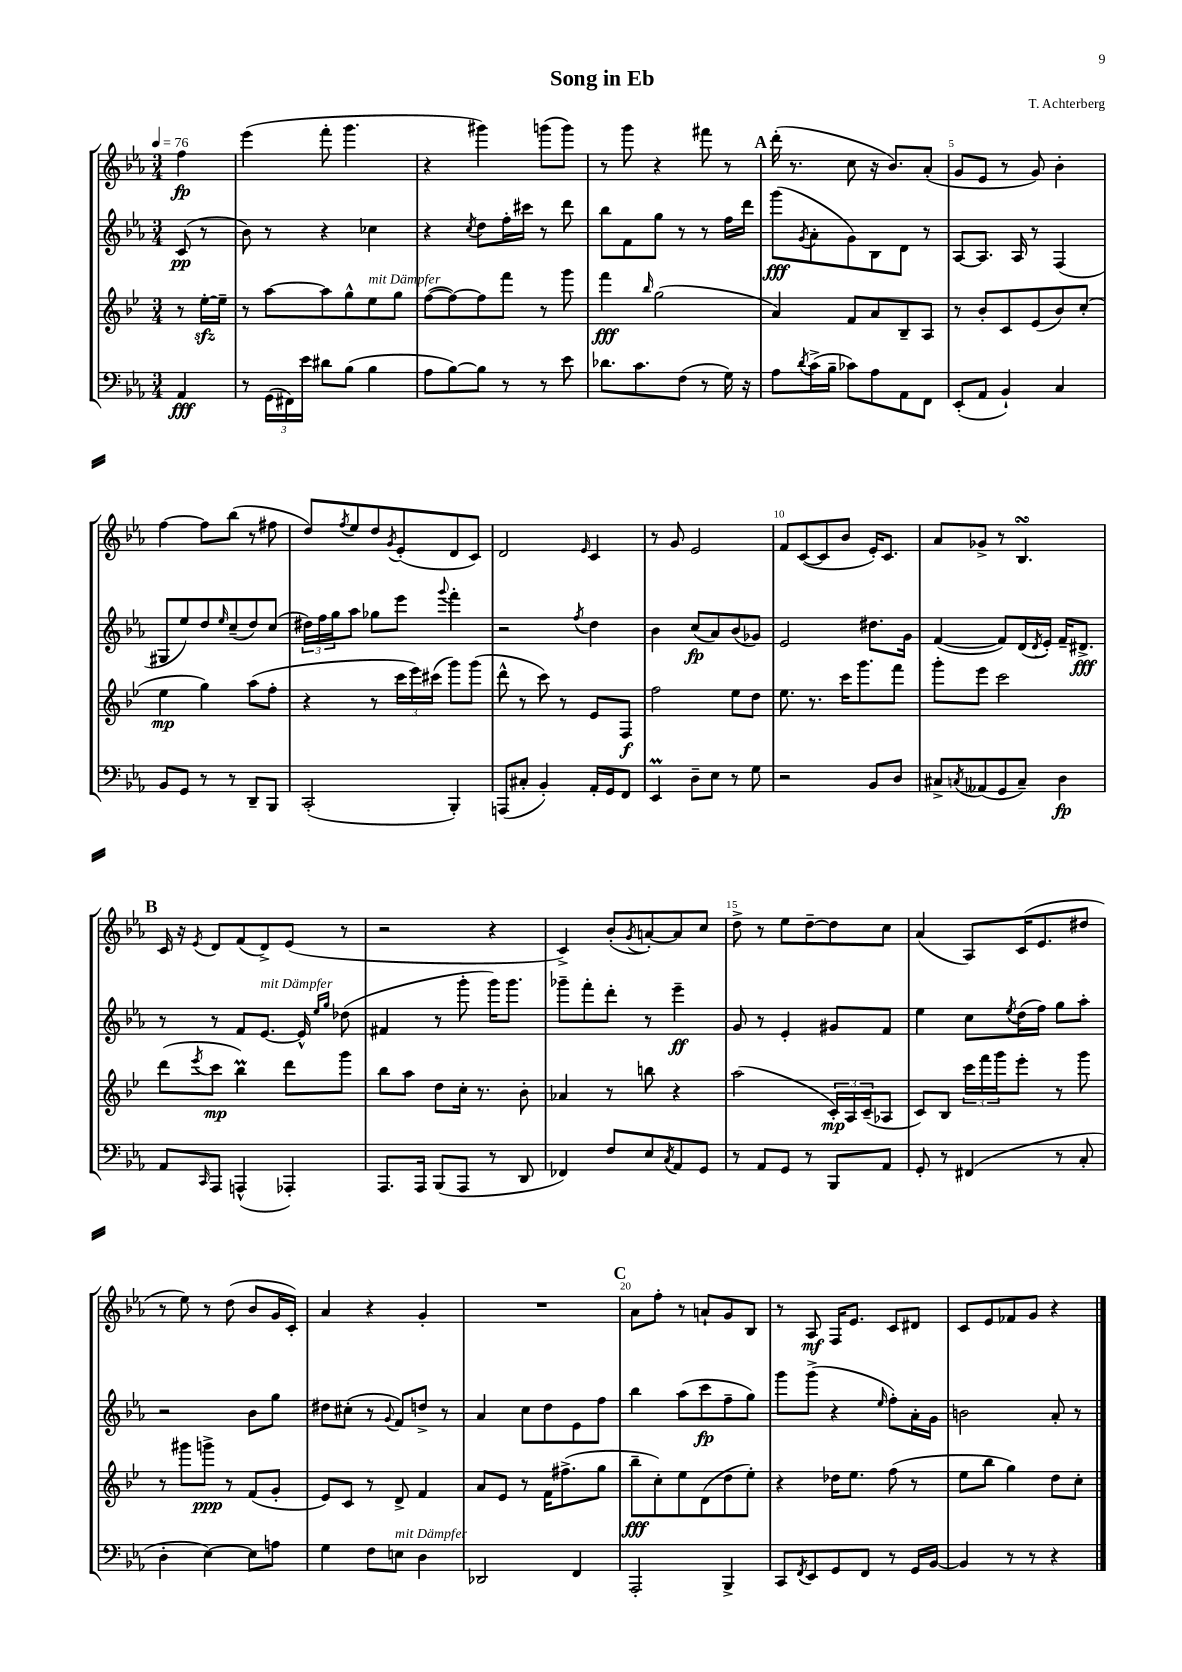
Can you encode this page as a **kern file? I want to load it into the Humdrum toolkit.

**kern	**kern	**kern	**kern
*staff4	*staff3	*staff2	*staff1
*clefF4	*clefG2	*clefG2	*clefG2
*k[b-e-a-]	*k[b-e-]	*k[b-e-a-]	*k[b-e-a-]
*M3/4	*M3/4	*M3/4	*M3/4
*MM76	*MM76	*MM76	*MM76
4AA-	8r	(8c	4ff
.	[16ee-'	8r	.
.	16ee-~]	.	.
=	=	=	=
8r	8r	8b-)	(4eee-
(24GG	[8aa	8r	.
24FF#)	.	.	.
24e-	.	.	.
8d#	8aa]	4r	8fff'
(8B-	8gg^^	.	4.ggg
4B-	8ee-	4cc-	.
.	8gg	.	.
=	=	=	=
8A-	([8ff	4r	4r
[8B-)	8ff_)	.	.
.	.	8qcc	.
8B-]	8ff]	8dd	4ggg#)
8r	8fff	16ff'	.
.	.	16ccc#	.
8r	8r	8r	(8ggg
8e-	8ggg	8ddd	8ggg)
=	=	=	=
8.d-	4fff	8bb-	8r
.	.	8f	8ggg
8.c	.	.	.
.	16qqbb-	.	.
.	(2gg	8gg	4r
(8F	.	8r	.
8r	.	8r	8fff#
16G)	.	16ff	8r
16r	.	16ddd	.
=	=	=	=
8A-	4a)	(8ggg	(16ddd'
.	.	.	8.r
8qd	.	8qg	.
(16c^	.	8a-'	.
16B-~	.	.	.
8c-)	8f	8g)	8cc
8A-	8a	8B-	16r
.	.	.	8.b-)
8AA-	8B-~	8d	.
8FF	8A	8r	(8a-'
=	=	=	=
(8EE-'	8r	[8A-	8g
8AA-	8b-'	8.A-]	8e-
4BB-`)	8c	.	8r
.	.	16A-	.
.	(8e-	8r	8g)
4C	8b-)	(4F	4b-'
.	(8cc'	.	.
=	=	=	=
8BB-	4ee-	8G#	[4ff
8GG	.	8ee-)	.
8r	4gg)	8dd	8ff]
.	.	16qqee-	.
8r	.	(8cc~	(8bb-
8DD~	(8aa	8dd)	8r
8BBB-	8ff'	(8cc	8ff#
=	=	=	=
(2CC'	4r	24dd#)	8dd)
.	.	24ff	.
.	.	24gg	.
.	.	.	8qff
.	.	8aa-	8ee-
.	8r	8gg-	8dd
.	.	.	8qg
.	24ccc	8eee-	(8e-'
.	24eee-)	.	.
.	(24ccc#	.	.
.	.	8qqggg	.
4BBB-')	8ggg)	4fff'	8d
.	(8ggg	.	8c)
=	=	=	=
(8AAA	8ddd^^	2r	2d
8C#'	8r	.	.
4BB-')	8ccc)	.	.
.	8r	.	.
.	.	8qff	16qqe-
16AA-'	8e-	4dd	4c
16GG	.	.	.
8FF	8F	.	.
=	=	=	=
4EE-	2ff	4b-	8r
.	.	.	8g
8D~	.	(8cc	2e-
8E-	.	8a-)	.
8r	8ee-	(8b-	.
8G	8dd	8g-)	.
=	=	=	=
2r	8.ee-	2e-	8f
.	.	.	([8c
.	8.r	.	.
.	.	.	8c]
.	16ccc	.	8b-
.	8.ggg	.	.
8BB-	.	8.dd#	16e-')
.	.	.	8.c
8D	8fff	.	.
.	.	16g	.
=	=	=	=
8C#^	8ggg'	([4f	8a-
8qC	.	.	.
(8AA--	8eee-	.	8g-^
8GG	2ccc	8f])	8r
8C~)	.	(16d	4.B-
.	.	8qd	.
.	.	16e-')	.
4D	.	16f~	.
.	.	8.d#^	.
=	=	=	=
8AA-	(8ddd	8r	16c
.	.	.	16r
16qqCC	8qeee-	.	8qe-
8AAA-	8ccc	8r	8d
(4AAA^^	4bb-)	8f	(8f
.	.	[8.e-	8d^)
4AAA-')	8ddd	.	(8e-
.	.	16e-^^]	.
.	.	16qqee-	.
.	.	16qqgg	.
.	8ggg	(8dd-	8r
=	=	=	=
8.AAA-	8bb-	4f#	2r
.	8aa	.	.
16AAA-	.	.	.
(8BBB-	8dd	8r	.
8AAA-	16cc'	8ggg'	.
.	8.r	.	.
8r	.	16ggg)	4r
.	.	8.ggg	.
8DD	8b-'	.	.
=	=	=	=
4FF-)	4a-	8ggg-~	4c^)
.	.	8fff'	.
8F	8r	8ddd'	(8b-'
.	.	.	8qg
8E-	8bb	8r	[8a')
8qC	.	.	.
8AA-	4r	4eee-~	8a]
8GG	.	.	8cc
=	=	=	=
8r	(2aa	8g	8dd^
8AA-	.	8r	8r
8GG	.	4e-'	8ee-
8r	.	.	[8dd~
8BBB-	24c')	8g#	8dd]
.	24A	.	.
.	(24c~	.	.
8AA-	8A-	8f	8cc
=	=	=	=
8GG'	8c)	4ee-	(4a-
8r	8B-	.	.
(4FF#	24ccc	8cc	8A-)
.	24fff	.	.
.	24ggg	.	.
.	.	8qee-	.
.	8eee-'	(16dd	(16c
.	.	16ff)	8.e-
8r	8r	8gg	.
8C'	8ggg	8aa-'	8dd#
=	=	=	=
4D'	8r	2r	8r
.	8ggg#	.	8ee-)
[4E-)	8ggg^	.	8r
.	8r	.	(8dd
8E-]	(8f	8b-	8b-
8A	8g'	8gg	16g
.	.	.	16c')
=	=	=	=
4G	8e-)	8dd#	4a-
.	8c	(8cc#'	.
8F	8r	8r	4r
.	.	8qqg	.
8E	8d^	8f)	.
4D	4f	8dd^	4g'
.	.	8r	.
=	=	=	=
2DD-	8a	4a-	2.r
.	8e-	.	.
.	8r	8cc	.
.	16f	8dd	.
.	(8.ff#^	.	.
4FF	.	8e-	.
.	8gg	8ff	.
=	=	=	=
2AAA-'	8bb-~	4bb-	8a-
.	8cc')	.	8ff'
.	8ee-	(8aa-	8r
.	(8d	8ccc	8a`
4BBB-^	8dd	8ff~	8g
.	8ee-')	8gg)	8B-
=	=	=	=
8CC	4r	8ggg	8r
8qFF	.	.	.
8EE-	.	(8ggg^	8A-
8GG	16dd-	4r	16F
.	8.ee-	.	8.e-
8FF	.	.	.
.	.	16qqee-	.
8r	(8ff	8ff')	8c
16GG	8r	16a-'	8d#
[16BB-	.	16g	.
=	=	=	=
4BB-]	8ee-	2b	8c
.	8bb-	.	8e-
8r	4gg)	.	8f-
8r	.	.	8g
4r	8dd	8a-'	4r
.	8cc'	8r	.
==	==	==	==
*-	*-	*-	*-
